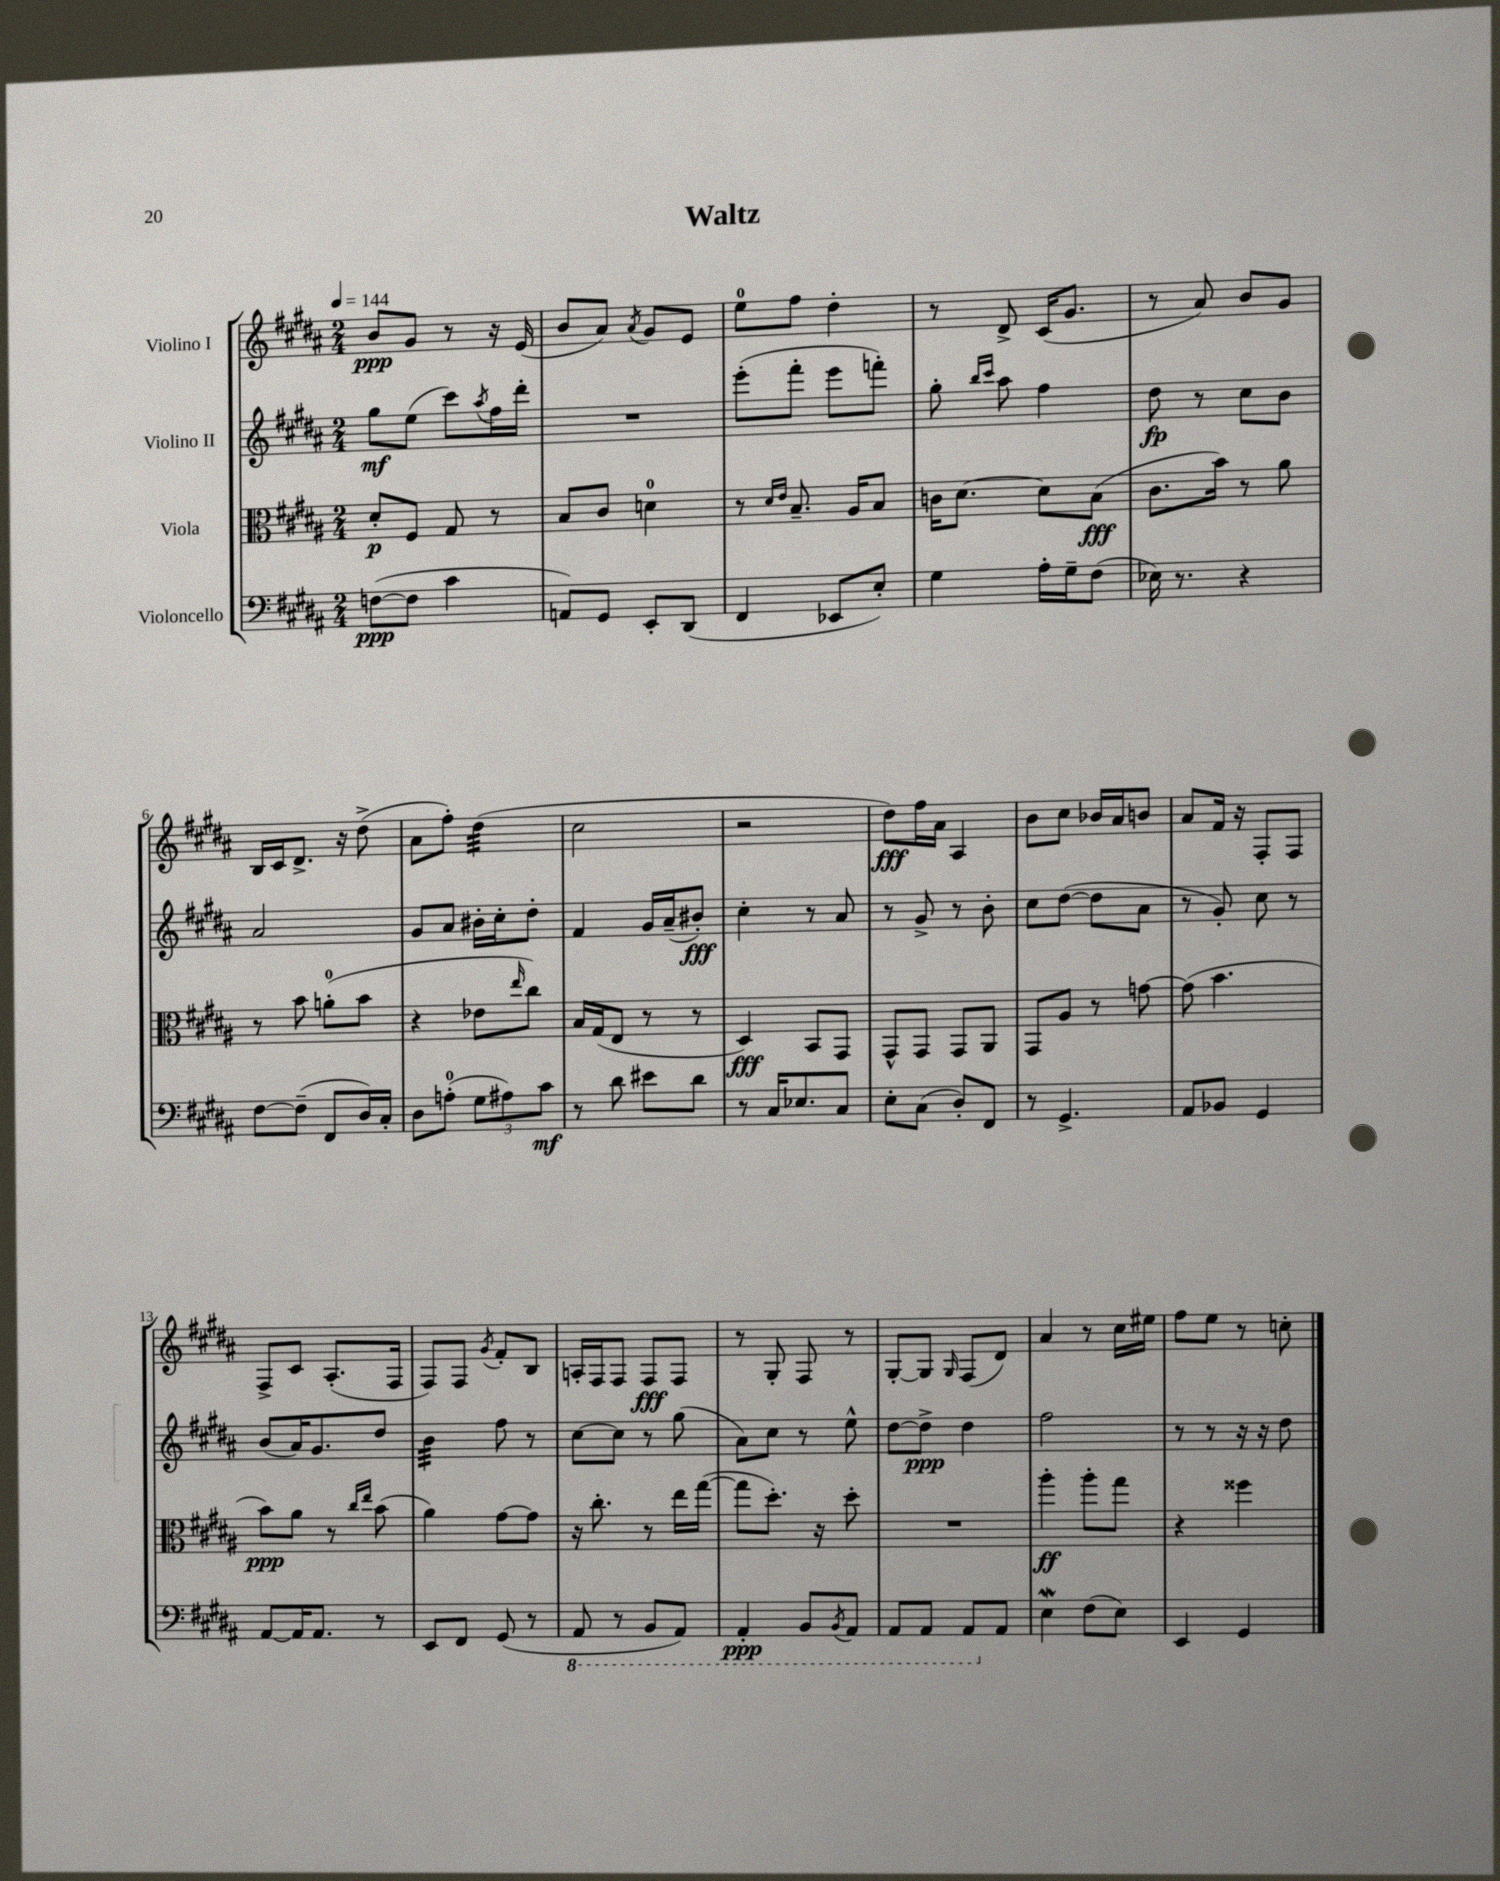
\header { title = "Waltz" }
<<
\new StaffGroup <<
\new Staff = "s0" \with { instrumentName = "Violino I" } {
    \clef treble \key b \major \numericTimeSignature \time 2/4 \tempo 4 = 144
    b'8\ppp gis'8 r8 r16 e'16( |
    b'8 ais'8) \acciaccatura { ais'8 } gis'8 e'8 |
    e''8-0 fis''8 dis''4-. |
    r8 dis'8-> cis'16( gis'8. |
    r8 ais'8) b'8 gis'8 |
    b16 cis'16 dis'8.-> r16 dis''8->( |
    ais'8 fis''8-.) dis''4:32( |
    cis''2 |
    r2 |
    dis''8\fff) fis''16 ais'16 ais4 |
    b'8 cis''8 bes'16 ais'16 b'8 |
    ais'8 fis'16 r16 fis8-. fis8 |
    fis8-> cis'8 ais8.-.( fis16 |
    fis8) fis8 \acciaccatura { gis'8 } fis'8-. b8 |
    a16-. fis16 fis8 fis8\fff fis8 |
    r8 gis8-. fis8 r8 |
    gis8~-. gis8 \grace { gis16 } fis8( dis'8) |
    ais'4 r8 cis''16 eis''16 |
    fis''8 e''8 r8 c''8-. \bar "|." |
}
\new Staff = "s1" \with { instrumentName = "Violino II" } {
    \clef treble \key b \major \numericTimeSignature \time 2/4
    gis''8\mf e''8( cis'''8) \acciaccatura { ais''8 } fis''16 dis'''16-. |
    R2 |
    e'''8-.( fis'''8-. e'''8 f'''8-.) |
    gis''8-. \grace { b''16 cis'''16 } ais''8 fis''4 |
    dis''8\fp r8 cis''8 b'8 |
    ais'2 |
    gis'8 ais'8 bis'16-. cis''16-. dis''8-. |
    fis'4 gis'16 ais'16--( bis'8-.\fff) |
    cis''4-. r8 ais'8 |
    r8 gis'8-> r8 b'8-. |
    cis''8 dis''8~( dis''8 ais'8 |
    r8 gis'8-.) cis''8 r8 |
    b'8( ais'16) gis'8. dis''8 |
    b'4:32 fis''8 r8 |
    cis''8~ cis''8 r8 gis''8( |
    ais'8) cis''8 r8 e''8-^ |
    dis''8~ dis''8->\ppp dis''4 |
    fis''2 |
    r8 r8 r16 r16 dis''8 \bar "|." |
}
\new Staff = "s2" \with { instrumentName = "Viola" } {
    \clef alto \key b \major \numericTimeSignature \time 2/4
    dis'8-.\p fis8 gis8 r8 |
    b8 cis'8 d'4-0 |
    r8 \grace { dis'16 e'16 } b8.-- ais16 b8 |
    c'16 dis'8.~ dis'8 b8\fff( |
    cis'8. b'16) r8 ais'8 |
    r8 b'8 a'8-0-.( b'8 |
    r4 ees'8 \grace { e''16 } cis''8) |
    b16 gis16( e8 r8 r8 |
    dis4\fff) b,8 gis,8 |
    gis,8-^ gis,8 gis,8 ais,8 |
    gis,8 ais8 r8 g'8~ |
    g'8( b'4. |
    b'8\ppp) ais'8 r8 \grace { cis''16 e''16 } b'8( |
    ais'4) gis'8~ gis'8 |
    r16 cis''8.-. r8 e''16 gis''16~( |
    gis''8 dis''8.-.) r16 dis''8-. |
    R2 |
    ais''4-.\ff ais''8-. gis''8 |
    r4 fisis''4 \bar "|." |
}
\new Staff = "s3" \with { instrumentName = "Violoncello" } {
    \clef bass \key b \major \numericTimeSignature \time 2/4
    f8~\ppp( f8 cis'4 |
    a,8) gis,8 e,8-. dis,8( |
    fis,4 ees,8 e8-.) |
    gis4 ais16-. gis16-- fis8( |
    ees16) r8. r4 |
    fis8~ fis8--( fis,8 dis16) cis16-. |
    dis8 a8-0-.( \tuplet 3/2 { gis8 ais8) cis'8\mf } |
    r8 dis'8 eis'8 dis'8 |
    r8 cis16 ees8. cis8 |
    e8-. cis8( dis8-.) fis,8 |
    r8 gis,4.-> |
    ais,8 bes,8 gis,4 |
    ais,8~ ais,16 ais,8. r8 |
    e,8 fis,8 gis,8( r8 |
    \ottava #-1 ais,,8 r8 b,,8 ais,,8) |
    ais,,4-.\ppp b,,8 \acciaccatura { b,,8 } ais,,8 |
    ais,,8 ais,,8 ais,,8 \ottava #0 ais,8 |
    e4\mordent fis8( e8) |
    e,4 gis,4 \bar "|." |
}
>>
>>
